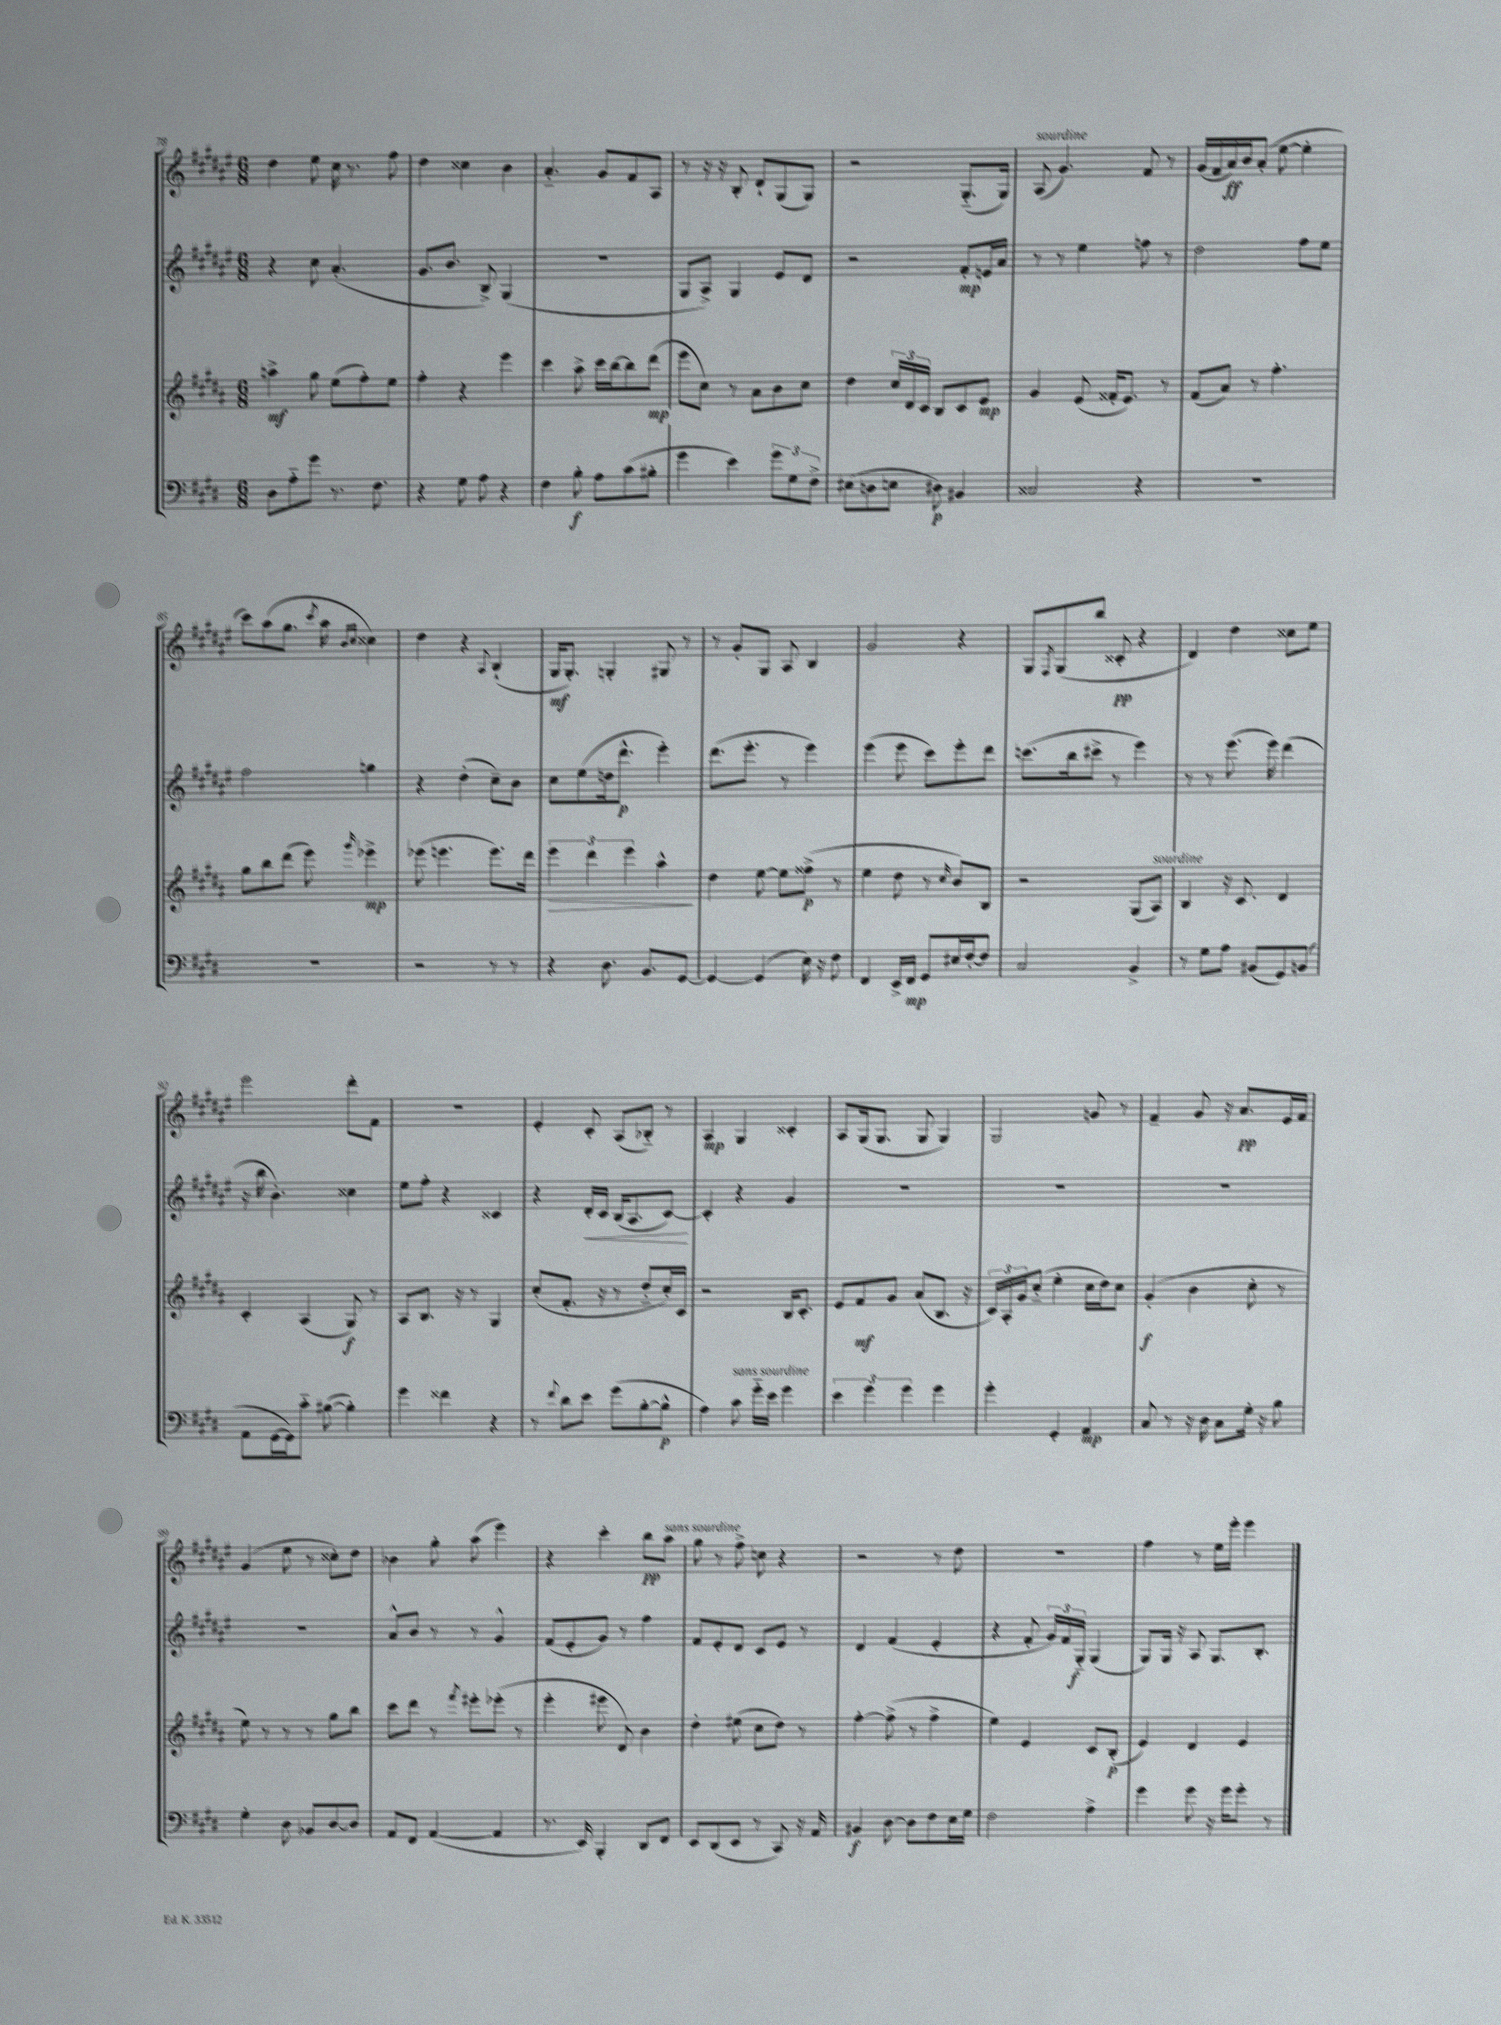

**kern	**dynam	**kern	**dynam	**kern	**dynam	**kern	**dynam
*part4	*part4	*part3	*part3	*part2	*part2	*part1	*part1
*staff4	*staff4	*staff3	*staff3	*staff2	*staff2	*staff1	*staff1
*clefF4	*	*clefG2	*	*clefG2	*	*clefG2	*
*k[f#c#g#d#]	*	*k[f#c#g#d#a#]	*	*k[f#c#g#d#a#e#]	*	*k[f#c#g#d#a#e#]	*
*M6/8	*	*M6/8	*	*M6/8	*	*M6/8	*
=78	=78	=78	=78	=78	=78	=78	=78
8D#\L	.	4aan^\	mf	4r	.	4dd#\	.
8A\	.	.	.	.	.	.	.
8g#\J	.	8gg#\	.	8cc#\	.	8ee#\	.
8.r	.	(8ee\L	.	(4.a#'/	.	16cc#\	.
.	.	.	.	.	.	8.r	.
.	.	8ff#'\)	.	.	.	.	.
8.F#\	.	.	.	.	.	.	.
.	.	8ee\J	.	.	.	8ff#\	.
=79	=79	=79	=79	=79	=79	=79	=79
4r	.	4ff#'\	.	8.g#/L	.	4dd#\	.
.	.	.	.	8.b/J	.	.	.
8G#\	.	4r	.	.	.	4cc##X\	.
8A\	.	.	.	8B^/)	.	.	.
4r	.	4eee\	.	(4G#/	.	4b\	.
=80	=80	=80	=80	=80	=80	=80	=80
4F#\	.	4ccc#\	.	2.r	.	4.a#/	.
8B'\	f	8aa#^\	.	.	.	.	.
8A\L	.	16ccc#\LL	.	.	.	8g#/L	.
.	.	[16bb\J	.	.	.	.	.
(8c#\	.	8bb\]	.	.	.	8f#/	.
8B#X'\J	.	(8ddd#\J	mp	.	.	8A#/J	.
=81	=81	=81	=81	=81	=81	=81	=81
4g#\	.	8eee\L	.	8G#/L	.	8r	.
.	.	8cc#\J)	.	8A#^/J)	.	16r	.
.	.	.	.	.	.	16r	.
4e\)	.	8r	.	4G#/	.	8B'/	.
.	.	8a#\L	.	.	.	8d#`/L	.
12g#\L	.	8b\	.	8e#/L	.	(8G#/	.
12G#\	.	.	.	.	.	.	.
.	.	8cc#\J	.	8d#/J	.	8G#/J)	.
12F#^\J	.	.	.	.	.	.	.
=82	=82	=82	=82	=82	=82	=82	=82
(8E#X\L	.	4dd#\	.	2r	.	2r	.
8Dn\	.	.	.	.	.	.	.
8En\J	.	24cc#/LL	.	.	.	.	.
.	.	24d#/	.	.	.	.	.
.	.	24c#/JJ	.	.	.	.	.
8D#X\)	p	8B/L	.	.	.	.	.
4BB#X/	.	8c#/	.	8f#'/L	mp	(8.G#/L	.
.	.	8e/J	mp	16en/L	.	.	.
.	.	.	.	16a#/JJ	.	16G#/Jk)	.
=83	=83	=83	=83	=83	=83	=83	=83
!	!	!	!	!	!	!LO:TX:a:i:t=sourdine	!
2C##X/	.	4g#/	.	8r	.	(8A#/	.
.	.	.	.	8r	.	4.g#/)	.
.	.	(8e/	.	4ee#\	.	.	.
.	.	16f##X'/KL	.	.	.	.	.
.	.	8.e/J)	.	.	.	.	.
4r	.	.	.	8ffn\	.	8f#/	.
.	.	8r	.	8r	.	8r	.
=84	=84	=84	=84	=84	=84	=84	=84
2.r	.	(8f#/L	.	2dd#\	.	(16g#/LL	.
.	.	.	.	.	.	16f#/	.
.	.	8a#/J)	.	.	.	16a#/)	ff
.	.	.	.	.	.	16b/J	.
.	.	8r	.	.	.	(8a#'/J	.
.	.	4.ff#'\	.	.	.	[8ee#\	.
.	.	.	.	8ff#\L	.	4ee#'\]	.
.	.	.	.	8ee#\J	.	.	.
!!LO:LB:g=z
=85	=85	=85	=85	=85	=85	=85	=85
2.r	.	8gg#\L	.	2ff#\	.	8ccc#\L)	.
.	.	8bb\	.	.	.	(8aa#\	.
.	.	(8ddd#\J	.	.	.	8.gg#\J	.
.	.	8eee\)	.	.	.	.	.
.	.	.	.	.	.	8qccc#/	.
.	.	.	.	.	.	16aa#\	.
.	.	.	.	.	.	16qqb/LL	.
.	.	16qqggg#/	.	.	.	16qqcc#/JJ	.
.	.	4eee-X^\	mp	4ggn\	.	4cc##X\)	.
=86	=86	=86	=86	=86	=86	=86	=86
2r	.	(8eee-X\	.	4r	.	4dd#\	.
.	.	4.eeen\	.	.	.	.	.
.	.	.	.	(4dd#'\	.	4r	.
.	.	.	.	.	.	8qqA#/	.
8r	.	8.eee\L)	.	8cc#~\L)	.	(4B`/	.
8r	.	.	.	8b\J	.	.	.
.	.	16ddd#\Jk	.	.	.	.	.
=87	=87	=87	=87	=87	=87	=87	=87
!	!	!	!LO:HP:b	!	!	!	!
4r	.	6eee\	>	8cc#\L	.	16G#/KL	mf
.	.	.	.	.	.	8.G#'/J)	.
.	.	.	.	(8ee#\	.	.	.
.	.	6ddd#\	.	.	.	.	.
8.D#\	.	.	.	16ddn\k	.	4Gn'/	.
.	.	.	.	8.ddd#^^\J	p	.	.
.	.	6eee\	.	.	.	.	.
8.BB/L	.	.	.	.	.	.	.
.	.	4aa#^^\	.	4eee#'\)	.	8G#X/	.
[8GG#/J	.	.	.	.	.	8r	.
.	.	.	]	.	.	.	.
=88	=88	=88	=88	=88	=88	=88	=88
4GG#/_	.	4dd#\	.	(8.ddd#\L	.	8r	.
.	.	.	.	.	.	8g#'/L	.
.	.	.	.	8.eee#'\J	.	.	.
(4GG#/]	.	[8ee\	.	.	.	8G#/J	.
.	.	8ee\L]	.	8r	.	8A#/	.
16E\)	.	(8ff##X^\J	p	4eee#\)	.	4B/	.
16r	.	.	.	.	.	.	.
8F#\	.	8r	.	.	.	.	.
=89	=89	=89	=89	=89	=89	=89	=89
4FF#/	.	4ee\	.	(4eee#\	.	2g#/	.
16EE^/LL	.	8dd#\	.	8eee#\	.	.	.
16FF#/JJ	mp	.	.	.	.	.	.
8GG#/L	.	8r	.	8ccc#\L)	.	.	.
.	.	16qqcc#/	.	.	.	.	.
16E#X/L	.	8b/L)	.	8eee#'\	.	4r	.
[16F#'/J	.	.	.	.	.	.	.
8F#/J]	.	8B/J	.	8ddd#\J	.	.	.
=90	=90	=90	=90	=90	=90	=90	=90
2C#/	.	2r	.	(8.cccn\L	.	8G#/L	.
.	.	.	.	.	.	8qF#/	.
.	.	.	.	.	.	(8G#/	.
.	.	.	.	16bb\k	.	.	.
.	.	.	.	8ccc#X^\J	.	8bb/J	.
.	.	.	.	8r	.	8c##X'/	pp
4BB^/	.	(8G#/L	.	4eee#\)	.	4r	.
!	!	!LO:TX:a:i:t=sourdine	!	!	!	!	!
.	.	8A#/J)	.	.	.	.	.
=91	=91	=91	=91	=91	=91	=91	=91
8r	.	4B/	.	8r	.	4d#/)	.
8G#\L	.	.	.	8r	.	.	.
8A\J	.	16r	.	(8.eee#\	.	4dd#\	.
.	.	8.c#/	.	.	.	.	.
(8BB#X/L	.	.	.	.	.	.	.
.	.	.	.	16eee#\)	.	.	.
8GG#/)	.	4d#/	.	(4ddd#\	.	8cc##X\L	.
(8BBn/J	.	.	.	.	.	8ee#\J	.
!!LO:LB:g=z
=92	=92	=92	=92	=92	=92	=92	=92
8AA\L	.	4c#'/	.	16r	.	2eee#\	.
.	.	.	.	16bb\	.	.	.
[16GG#\L	.	.	.	4.b'\)	.	.	.
16GG#\J])	.	.	.	.	.	.	.
8c#\J	.	(4A#/	.	.	.	.	.
([8B#X\	.	.	.	.	.	.	.
4B#'\])	.	8G#/)	f	4cc##X\	.	8ddd#'\L	.
.	.	8r	.	.	.	8f#\J	.
=93	=93	=93	=93	=93	=93	=93	=93
4g#\	.	8A#/L	.	8ee#\L	.	2.r	.
.	.	8.B/J	.	8ff#'\J	.	.	.
4f##X\	.	.	.	4r	.	.	.
.	.	16r	.	.	.	.	.
.	.	8r	.	.	.	.	.
4r	.	4G#/	.	4c##X/	.	.	.
=94	=94	=94	=94	=94	=94	=94	=94
8r	.	(8cc#'/L	.	4r	.	4e#'/	.
8qqf#/	.	.	.	.	.	.	.
8d#\L	.	8.f#'/J	.	.	.	.	.
!	!	!	!	!	!LO:HP:b	!	!
8e\J	.	.	.	16d#'/LL	<	8c#'/	.
.	.	16r	.	16c#/JJ	.	.	.
(8g#\L	.	8r	.	(16B/KL	.	(8A#/L	.
.	.	.	.	8.A#/	.	.	.
[8B'\	.	8dd#/L	.	.	.	8B-X/J)	.
8B^^\J]	p	16cc#'/L)	.	[8c#/J)	.	8r	.
.	.	16c#/JJ	.	.	.	.	.
.	.	.	.	.	[	.	.
=95	=95	=95	=95	=95	=95	=95	=95
4A\)	.	2r	.	4c#'/]	.	4A#/	mp
!LO:TX:a:i:t=sans sourdine	!	!	!	!	!	!	!
8c#\	.	.	.	4r	.	4G#/	.
16g#\LL	.	.	.	.	.	.	.
16e\JJ	.	.	.	.	.	.	.
4g#\	.	16B/KL	.	4g#/	.	4c##X'/	.
.	.	8.c#'/J	.	.	.	.	.
=96	=96	=96	=96	=96	=96	=96	=96
6e\	.	8e/L	.	2.r	.	8A#/L	.
.	.	8f#/	mf	.	.	(16G#/k	.
6g#\	.	.	.	.	.	.	.
.	.	.	.	.	.	8.G#/J	.
.	.	8g#/J	.	.	.	.	.
6g#\	.	.	.	.	.	.	.
.	.	(8a#/L	.	.	.	8G#/	.
4g#\	.	8.B/J	.	.	.	4G#/)	.
.	.	16r	.	.	.	.	.
=97	=97	=97	=97	=97	=97	=97	=97
4g#'\	.	24c#/LL)	.	2.r	.	2G#/	.
.	.	24A#'/	.	.	.	.	.
.	.	24g#/J	.	.	.	.	.
.	.	(8cc#/J	.	.	.	.	.
4GG#'/	.	4ee'\	.	.	.	.	.
4AA/	mp	16cc#\LL	.	.	.	8gn/	.
.	.	16dd#\J)	.	.	.	.	.
.	.	8cc#\J	.	.	.	8r	.
=98	=98	=98	=98	=98	=98	=98	=98
8C#/	.	(4g#'/	f	2.r	.	4f#~/	.
8r	.	.	.	.	.	.	.
16r	.	4b\	.	.	.	8g#/	.
16D#\	.	.	.	.	.	.	.
8C#\L	.	.	.	.	.	16r	.
.	.	.	.	.	.	8.a#/L	pp
16G#'\Jk	.	8cc#'\	.	.	.	.	.
16r	.	.	.	.	.	.	.
8B\	.	8r	.	.	.	16e#/L	.
.	.	.	.	.	.	16f#/JJ	.
!!LO:LB:g=z
=99	=99	=99	=99	=99	=99	=99	=99
4G#'\	.	8ee\)	.	2.r	.	(4g#/	.
.	.	8r	.	.	.	.	.
8D#\	.	8r	.	.	.	8ee#\	.
8BB-X/L	.	8r	.	.	.	8r	.
[8D#/	.	8gg#\L	.	.	.	8cc##X'\L)	.
8D#/J]	.	8bb\J	.	.	.	8dd#\J	.
=100	=100	=100	=100	=100	=100	=100	=100
8AA/L	.	8ccc#\L	.	8a#^^/L	.	4b-X\	.
8FF#/J	.	8ddd#\J	.	8b/J	.	.	.
([4AA/	.	8r	.	8r	.	8gg#'\	.
.	.	8qfff#/	.	.	.	.	.
.	.	8eee#X'\L	.	8r	.	(8aa#\	.
4AA/]	.	(8eee-X'\J	.	4g#^^/	.	4eee#\)	.
.	.	8r	.	.	.	.	.
=101	=101	=101	=101	=101	=101	=101	=101
8.r	.	4eee'\	.	(8f#/L	.	4r	.
.	.	.	.	8e#'/	.	.	.
16EE/)	.	.	.	.	.	.	.
4BBB'/	.	8eee#X\	.	8g#/J)	.	4ccc#'\	.
.	.	8d#/)	.	8r	.	.	.
8DD#/L	.	4b\	.	4ff#\	.	8bb\L	pp
!	!	!	!	!	!	!LO:TX:a:i:t=sans sourdine	!
8FF#/J	.	.	.	.	.	8aa#\J	.
=102	=102	=102	=102	=102	=102	=102	=102
8EE/L	.	4dd#'\	.	8f#/L	.	8gg#\	.
(8DD#/	.	.	.	8e#'/	.	8r	.
8EE/J	.	(8ee#X\	.	8d#/J	.	8ff#^\	.
8r	.	8cc#\L	.	8c#/L	.	8ccn\	.
8CC#/)	.	8dd#\J)	.	8e#/J	.	4r	.
16r	.	8r	.	8r	.	.	.
16AA/	.	.	.	.	.	.	.
=103	=103	=103	=103	=103	=103	=103	=103
4BB#X/	f	[4ff#'\	.	4d#/	.	2r	.
[8D#\	.	(8ff#^\]	.	(4f#/	.	.	.
8D#\L]	.	8r	.	.	.	.	.
8F#\	.	4ff#^\	.	4e#'/	.	8r	.
16E\L	.	.	.	.	.	8dd#\	.
16G#\JJ	.	.	.	.	.	.	.
=104	=104	=104	=104	=104	=104	=104	=104
2F#\	.	4ee\)	.	4r	.	2.r	.
.	.	4e/	.	8f#'/	.	.	.
.	.	.	.	24g#/LL)	.	.	.
.	.	.	.	24f#/	.	.	.
.	.	.	.	24G#/JJ	f	.	.
4A^\	.	8c#/L	.	(4G#/	.	.	.
.	.	(8B'/J	p	.	.	.	.
=105	=105	=105	=105	=105	=105	=105	=105
4g#\	.	4e/)	.	8G#/L)	.	4ff#\	.
.	.	.	.	16G#/Jk	.	.	.
.	.	.	.	16r	.	.	.
8g#\	.	4d#/	.	8A#/	.	8r	.
16r	.	.	.	8.G#/L	.	16ee#\LL	.
16g#\KL	.	.	.	.	.	16eee#'\JJ	.
8g#'\J	.	4e/	.	.	.	4eee#\	.
.	.	.	.	8.B'/J	.	.	.
8r	.	.	.	.	.	.	.
==	==	==	==	==	==	==	==
*-	*-	*-	*-	*-	*-	*-	*-
